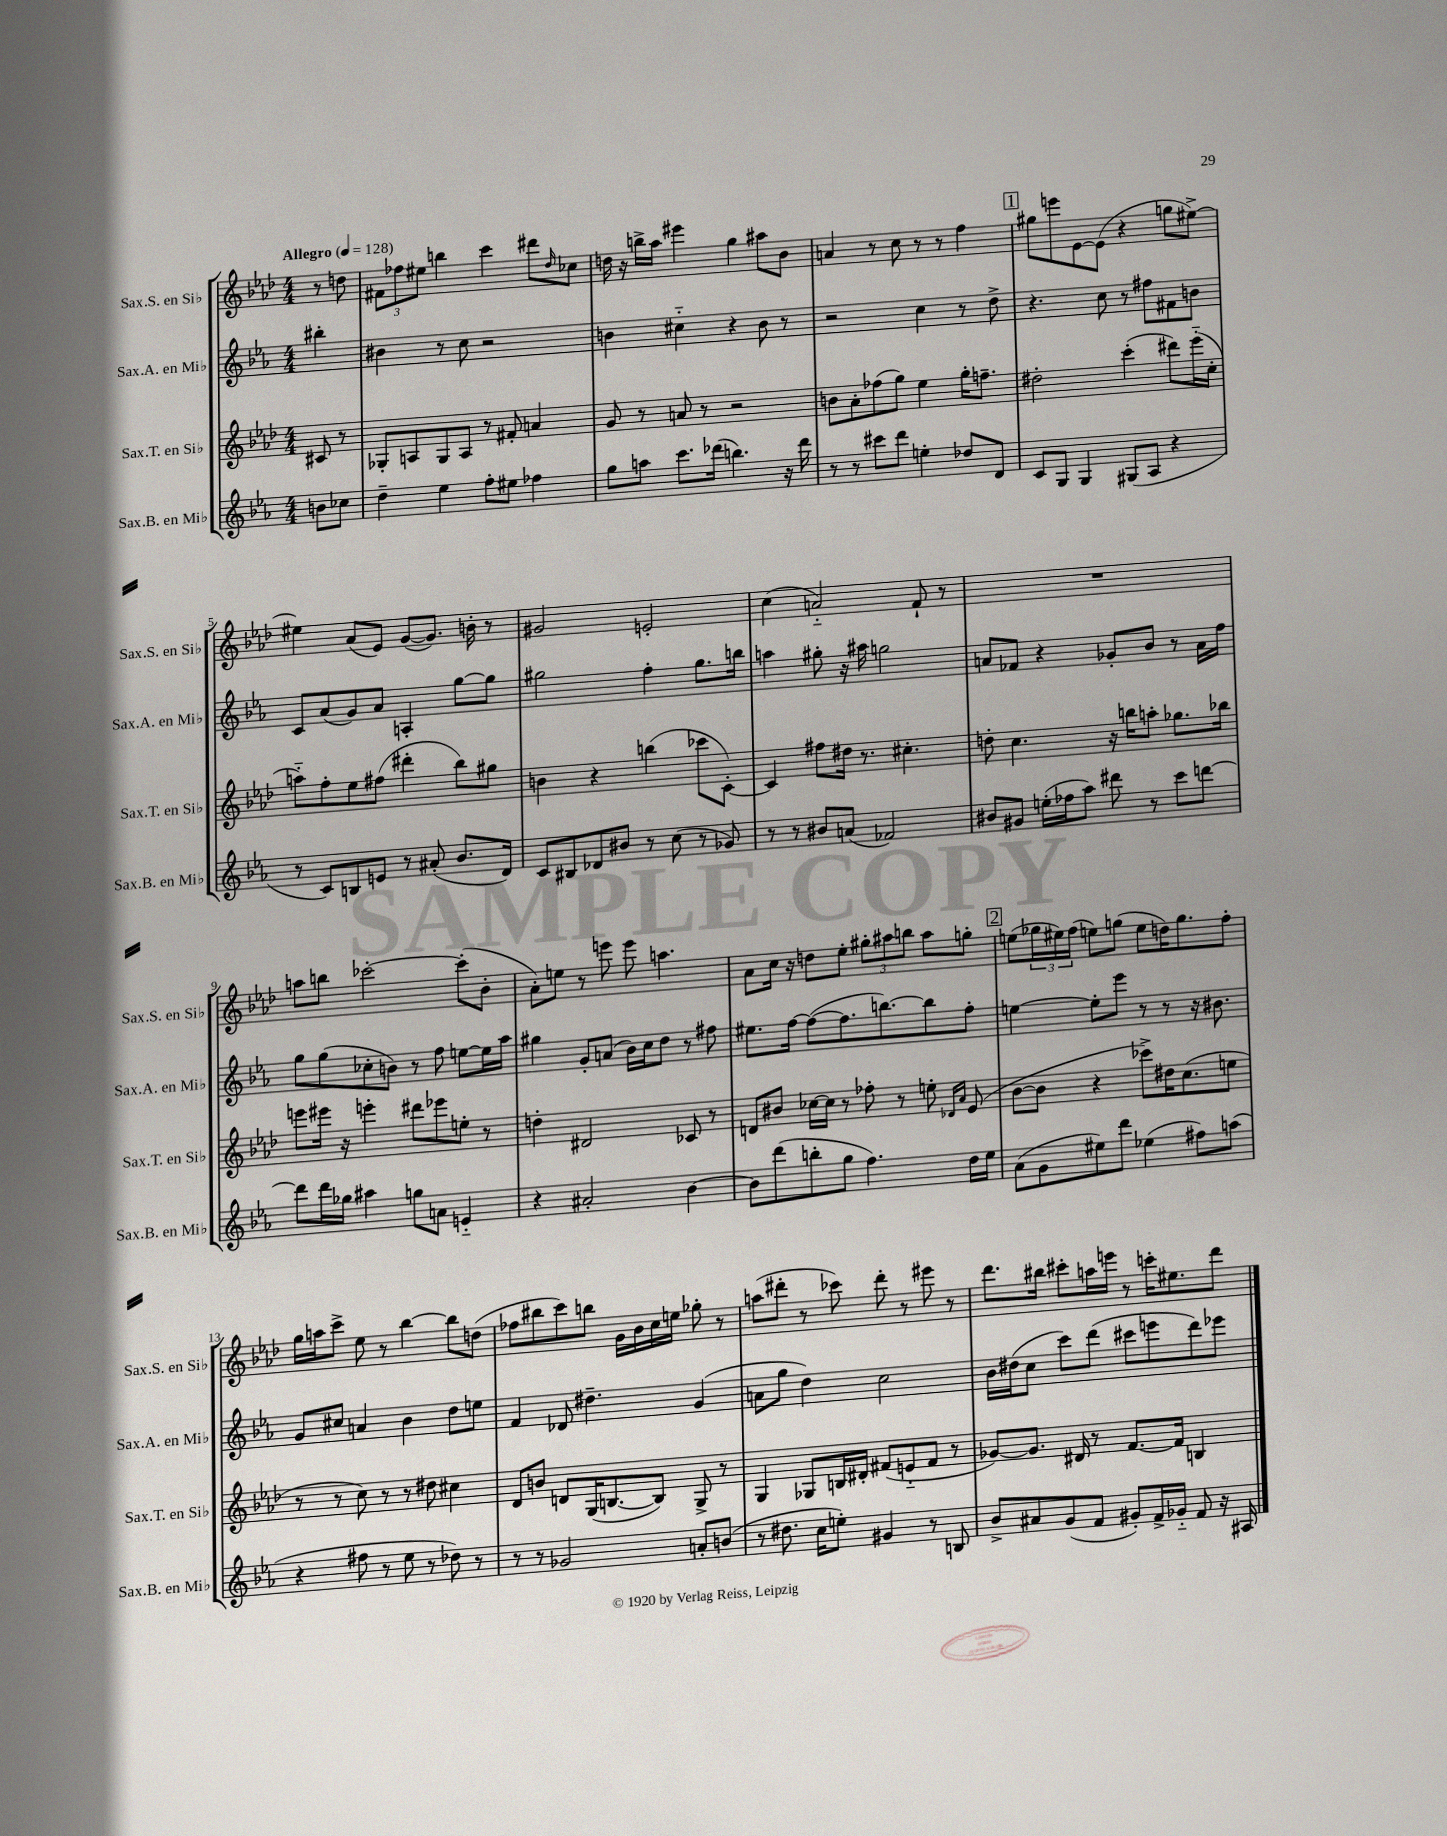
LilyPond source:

<<
\new StaffGroup <<
\new Staff = "s0" \with { instrumentName = "Sax.S. en Sib" shortInstrumentName = "Sax.S. en Sib" } {
    \clef treble \key aes \major \numericTimeSignature \time 4/4 \partial 4 \tempo "Allegro" 4 = 128
    r8 d''8 |
    \tuplet 3/2 { fis'8 fes''8 eis''8 } b''4 c'''4 dis'''8 \grace { des''16 } ces''8 |
    d''16 r16 b''16-> aes''16 eis'''4 g''4 ais''8 bes'8 |
    a'4 r8 c''8 r8 r8 f''4 |
    \mark \markup { \box "1" } gis''8 e'''8 ees'8~ ees'8( r4 g''8 eis''8~->) |
    eis''4 aes'8( ees'8) g'8~( g'8.) b'16-. r8 |
    gis'2 e'2-. |
    c''4( a'2-_) f'8-! r8 |
    R1 |
    a''8 b''8 ces'''2~-. ces'''8-.( bes'8-. |
    aes'8-.) e''8 r8 e'''8 e'''8 a''4. |
    aes'8 c''16 r16 d''8 ees''8-. \tuplet 3/2 { gis''8-. ais''8 b''8 } ais''8 g''8-. |
    \mark \markup { \box "2" } e''8( \tuplet 3/2 { ges''16 eis''16) f''16( } e''8) g''8( e''8 d''16) g''8. f''8-. |
    g''16 a''16 c'''8-> ees''8 r8 bes''4~ bes''8 d''8( |
    fes''8 bis''8 c'''8) b''8 g'16 bes'16 c''16 e''16 ges''8-. r8 |
    a''8( dis'''8-. r8 ces'''8) dis'''8-. r8 eis'''8 r8 |
    des'''8. bis''16 cis'''8-. a''16 e'''16 r8 c'''16-. eis''8. des'''8 \bar "|." |
}
\new Staff = "s1" \with { instrumentName = "Sax.A. en Mib" shortInstrumentName = "Sax.A. en Mib" } {
    \clef treble \key ees \major \numericTimeSignature \time 4/4 \partial 4
    bis''4-. |
    bis'4 r8 c''8 r2 |
    b'4 cis''4-_ r4 b'8 r8 |
    r2 c''4 r8 d''8-> |
    \mark \markup { \box "1" } r4. c''8 r8 fis''8 fis'8 b'8 |
    c'8 aes'8( g'8) aes'8 a4-. g''8~ g''8 |
    gis''2 f''4-. gis''8. b''16 |
    a''4 gis''8-. r16 ais''16 g''2 |
    a'8 fes'8 r4 ges'8-. bes'8 r8 a'16 f''16 |
    g''8 g''8( ces''8-. b'8) r8 f''8 e''8~ e''16 aes''16 |
    gis''4 g'8-. a'8( bes'16) c''16 d''8 r8 fis''8 |
    eis''8. f''16~ f''8~( f''8. b''8.~) b''8 f''8-. |
    \mark \markup { \box "2" } e''4~ e''8-. ees'''8 r8 r8 r16 bis'8. |
    g'8 cis''8 a'4 bes'4 d''8 e''8 |
    f'4 des'8 dis''4.-- g'4( |
    a'8 g''8 d''4) c''2 |
    bes'16 dis''16( c''8 c'''8) d'''8( cis'''8 e'''8 d'''8) ees'''8 \bar "|." |
}
\new Staff = "s2" \with { instrumentName = "Sax.T. en Sib" shortInstrumentName = "Sax.T. en Sib" } {
    \clef treble \key aes \major \numericTimeSignature \time 4/4 \partial 4
    cis'8 r8 |
    ges8-. a8 ges8 a8 r8 fis'8-. a'4 |
    g'8 r8 a'8 r8 r2 |
    b'8 aes'8-. fes''8( g''8) ees''4 g''16-. f''8.-- |
    \mark \markup { \box "1" } dis''2-. c'''4-.( dis'''8) ees'''16-_( c''16-. |
    a''8-_) f''8-. ees''8 fis''8( dis'''4-. bes''8) gis''8 |
    b'4 r4 b''4( ces'''8 c'8~-.) |
    c'4 fis''8 dis''16 r8. cis''4.-. |
    d''8-. c''4. r16 b''16 a''8-. ges''8. bes''16 |
    e'''8 eis'''16 r16 e'''4-. dis'''8 ees'''8 e''8-. r8 |
    d''4-. dis'2 ces'8 r8 |
    d'8 bis'8 ces''16~ ces''16 r8 fes''8-. r8 e''8-. \grace { des'16 aes'16 } ees'8( |
    \mark \markup { \box "2" } bes'8~ bes'8 r4 ces'''8->) dis''16 c''8.( e''8 |
    r8 r8 c''8) r8 r8 dis''8 cis''4 |
    des'8 b'8 d'8 g16( b8.~ b8) g8-> r8 |
    g4 ges8 b16 dis'16-. fis'8( e'8-_ fis'8 r8 |
    ges'8~) ges'8. dis'16 r8 f'8.~ f'16 b4 \bar "|." |
}
\new Staff = "s3" \with { instrumentName = "Sax.B. en Mib" shortInstrumentName = "Sax.B. en Mib" } {
    \clef treble \key ees \major \numericTimeSignature \time 4/4 \partial 4
    b'8 ces''8 |
    d''4-- ees''4 f''8-. eis''8 fes''4 |
    g''8 a''8 c'''8. des'''16( b''4.) r16 des'''16 |
    r8 r8 cis'''8 d'''8 e''4-. des''8 d'8 |
    \mark \markup { \box "1" } c'8 g8 g4 gis8( aes8 r4 |
    r8 c'8) b8 e'8 r8 ais'8-.( bes'8. d'16) |
    c'8 bis8 des'8 bis'8 r8 c''8( r8 ges'8) |
    r8 r8 bis'8 a'8( fes'2) |
    bis'8 gis'8 e''16-.( fes''16 aes''8) dis'''8 r8 c'''8 d'''8~ |
    d'''8 d'''16 ges''16 ais''4 g''8 a'8 e'4-_ |
    r4 ais'2-. bes'4~ |
    bes'8 d'''8( b''8-. g''8 f''4.) d''16 ees''16 |
    \mark \markup { \box "2" } aes'8( g'8 eis''8) d'''8 ees''4( fis''8) a''8( |
    r4 fis''8 r8 ees''8 r8 des''8) r8 |
    r8 r8 ges'2 a'8-. b'8( |
    r8 dis''8. c''16 e''8-.) gis'4 r8 b8 |
    bes'8-> ais'8 g'8( f'8 gis'8-.) f'16-> ges'16-_ f'8 r16 ais16 \bar "|." |
}
>>
>>
